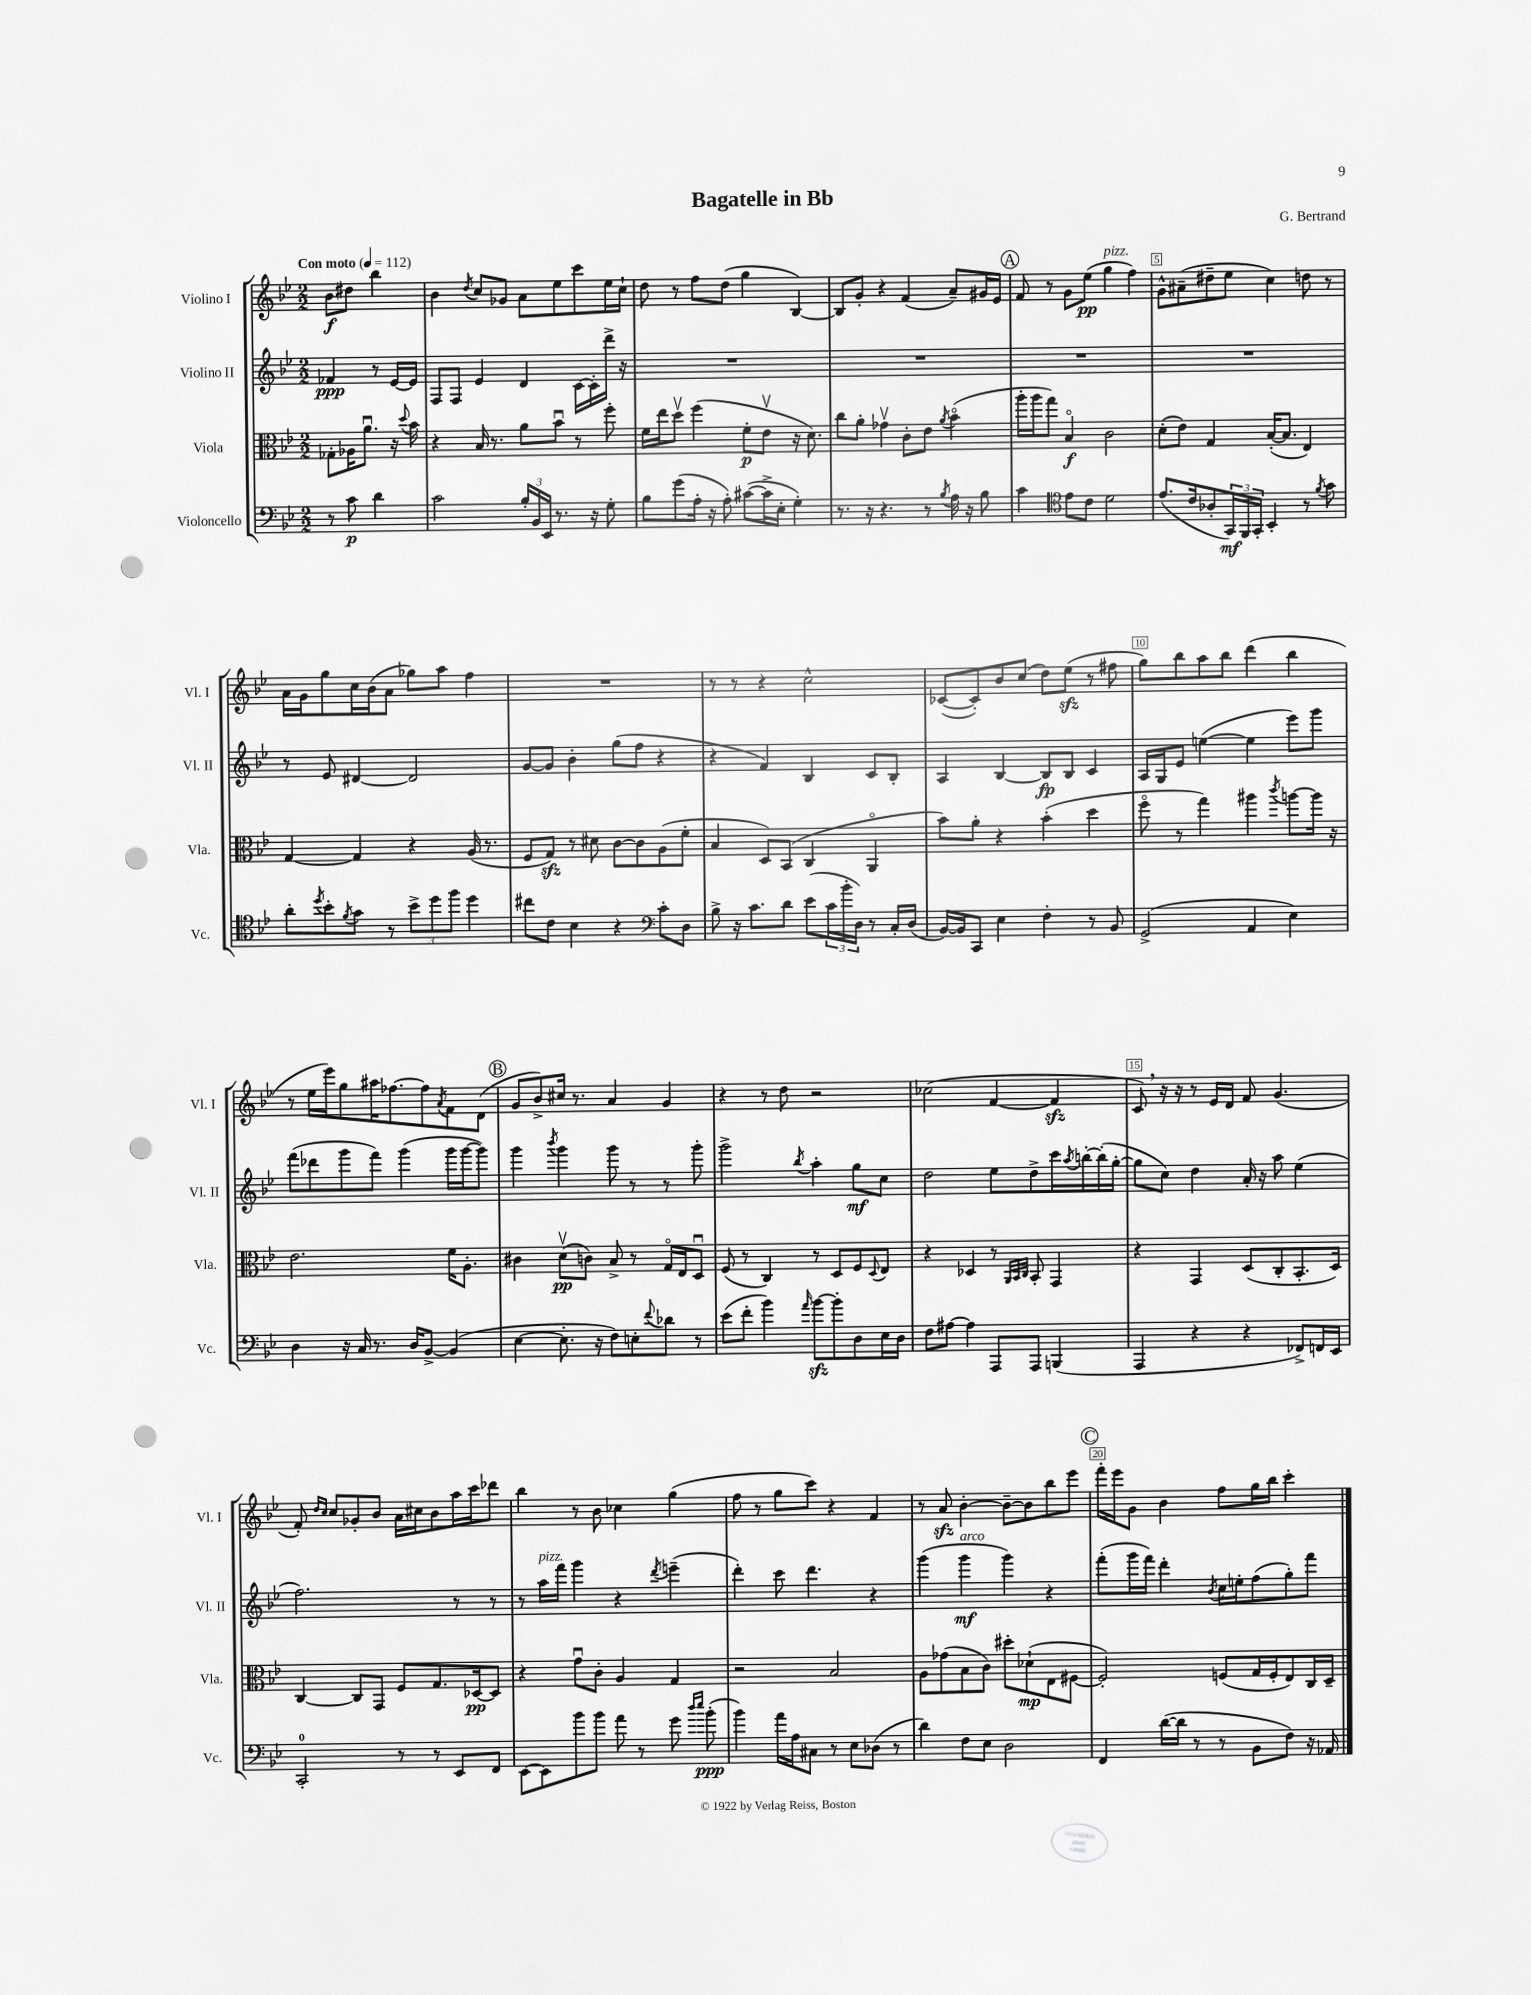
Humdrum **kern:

**kern	**dynam	**kern	**dynam	**kern	**dynam	**kern	**dynam
*part4	*part4	*part3	*part3	*part2	*part2	*part1	*part1
*staff4	*staff4	*staff3	*staff3	*staff2	*staff2	*staff1	*staff1
*I"Violoncello	*	*I"Viola	*	*I"Violino II	*	*I"Violino I	*
*I'Vc.	*	*I'Vla.	*	*I'Vl. II	*	*I'Vl. I	*
*clefF4	*	*clefC3	*	*clefG2	*	*clefG2	*
*k[b-e-]	*	*k[b-e-]	*	*k[b-e-]	*	*k[b-e-]	*
*M2/2	*	*M2/2	*	*M2/2	*	*M2/2	*
*MM112	*	*MM112	*	*MM112	*	*MM112	*
=	=	=	=	=	=	=	=
!	!	!	!	!	!	!LO:TX:a:B:t=Con moto	!
8r	.	8G-X'\L	.	4f-X/	ppp	8b-\L	f
8c\	p	16A-X\K	.	.	.	8dd#X\J	.
.	.	8.au\J	.	.	.	.	.
4d\	.	.	.	8r	.	4bb-\	.
.	.	16r	.	[16e-/LL	.	.	.
.	.	8qqdd/	.	.	.	.	.
.	.	16b-\	.	16e-/JJ]	.	.	.
=1	=1	=1	=1	=1	=1	=1	=1
2c\	.	4r	.	8F/L	.	4b-\	.
.	.	.	.	8F/J	.	.	.
.	.	.	.	.	.	8qdd/	.
.	.	16B-/	.	4e-/	.	8cc/L	.
.	.	8.r	.	.	.	.	.
.	.	.	.	.	.	8g-X/J	.
24B-'/LL	.	8a\L	.	4d/	.	8a\L	.
24BB-/	.	.	.	.	.	.	.
24EE-/JJ	.	.	.	.	.	.	.
8.r	.	8b-u\J	.	.	.	8ee-\	.
.	.	8r	.	[16c\LL	.	8ccc\	.
16r	.	.	.	16c'\]	.	.	.
8G'\	.	8ff'\	.	16ddd^\JJ	.	16ee-\L	.
.	.	.	.	16r	.	16cc`\JJ	.
=2	=2	=2	=2	=2	=2	=2	=2
8B-\L	.	16f\LL	.	1r	.	8dd\	.
.	.	16ee-\J	.	.	.	.	.
(8g\	.	8ddv\J	.	.	.	8r	.
16A'\Jk	.	(4ff\	.	.	.	8ff\L	.
16r	.	.	.	.	.	.	.
8A'\)	.	.	.	.	.	(8dd\J	.
([8c#X\L	.	8f'\L	p	.	.	4gg\	.
16c#^\L]	.	8e-v\J	.	.	.	.	.
16E-'\JJ	.	.	.	.	.	.	.
4G'\)	.	16r	.	.	.	[4B-/)	.
.	.	8.d\)	.	.	.	.	.
=3	=3	=3	=3	=3	=3	=3	=3
8.r	.	8cc\L	.	1r	.	8B-/L]	.
.	.	8a'\J	.	.	.	8g'/J	.
16r	.	.	.	.	.	.	.
4.r	.	4g-Xv\	.	.	.	4r	.
.	.	8c'\L	.	.	.	(4f/	.
8r	.	8e-\J	.	.	.	.	.
8qB-/	.	8qa/	.	.	.	.	.
16A\	.	(4b-\	.	.	.	8a~/L)	.
16r	.	.	.	.	.	.	.
8B-\	.	.	.	.	.	16g#X/L	.
.	.	.	.	.	.	16e-/JJ	.
!!LO:REH:place=s1:t=A
=4	=4	=4	=4	=4	=4	=4	=4
4c\	.	16aa'\LL	.	1r	.	8f/	.
.	.	16aa\J	.	.	.	.	.
.	.	8gg\J)	.	.	.	8r	.
*clefC4	*	*	*	*	*	*	*
8e-\L	.	4B-/	f	.	.	8g\L	.
8c\J	.	.	.	.	.	(8ee-\J	pp
!	!	!	!	!	!	!LO:TX:a:i:t=pizz.	!
2d\	.	2c\	.	.	.	4gg\	.
.	.	.	.	.	.	4ff\)	.
=5	=5	=5	=5	=5	=5	=5	=5
(8.e-/L	.	(8d'\L	.	1r	.	8g^^\L	.
.	.	8e-\J)	.	.	.	(8a#X~\	.
16c/k	.	.	.	.	.	.	.
8A-X'/	.	4G/	.	.	.	8dd#X~\	.
24GG/L)	mf	.	.	.	.	8ee-\J	.
24FF/	.	.	.	.	.	.	.
24GG'/JJ	.	.	.	.	.	.	.
4BB-'/	.	([16B-'/KL	.	.	.	4cc\)	.
.	.	8.B-/J]	.	.	.	.	.
8r	.	4E-/)	.	.	.	8ddn\	.
8qf/	.	.	.	.	.	.	.
8g\	.	.	.	.	.	8r	.
!!LO:LB:g=z
=6	=6	=6	=6	=6	=6	=6	=6
8a'\L	.	[4G/	.	8r	.	16a\LL	.
.	.	.	.	.	.	16g\J	.
8qdd/	.	.	.	.	.	.	.
8b-'\	.	.	.	8e-/	.	8gg\	.
8qf/	.	.	.	.	.	.	.
8g\J	.	4G/]	.	[4d#X/	.	16cc\L	.
.	.	.	.	.	.	(16b-\J	.
8r	.	.	.	.	.	8a\J	.
12b-^\L	.	4r	.	2d#/]	.	8gg-X\L)	.
12dd\	.	.	.	.	.	.	.
.	.	.	.	.	.	8aa\J	.
12ff\J	.	.	.	.	.	.	.
4dd\	.	(16A/	.	.	.	4ff\	.
.	.	8.r	.	.	.	.	.
=7	=7	=7	=7	=7	=7	=7	=7
8cc#X\L	.	8F/L	.	[8g/L	.	1r	.
8c\J	.	8Gzz/J)	.	8g/J]	.	.	.
4B-\	.	8r	.	4b-'\	.	.	.
.	.	8d#X\	.	.	.	.	.
4r	.	[8c\L	.	(8gg\L	.	.	.
.	.	8c\]	.	8ff\J	.	.	.
*clefF4	*	*	*	*	*	*	*
8c'\L	.	(8A\	.	4r	.	.	.
8D\J	.	8f'\J	.	.	.	.	.
=8	=8	=8	=8	=8	=8	=8	=8
8B-^\	.	4B-/	.	4r	.	8r	.
16r	.	.	.	.	.	8r	.
8.c\L	.	.	.	.	.	.	.
.	.	8D/L)	.	4f/)	.	4r	.
8d\J	.	(8BB-/J	.	.	.	.	.
(8e-\L	.	4C/	.	4B-/	.	2cc^^\	.
24c\L	.	.	.	.	.	.	.
24b-'\	.	.	.	.	.	.	.
24D\JJ)	.	.	.	.	.	.	.
8r	.	4AA/	.	8c/L	.	.	.
16C'/LL	.	.	.	8B-'/J	.	.	.
(16D/JJ	.	.	.	.	.	.	.
=9	=9	=9	=9	=9	=9	=9	=9
[16BB-/LL)	.	8b-\L)	.	4A/	.	([8c-X/L	.
16BB-/J]	.	.	.	.	.	.	.
8CC/J	.	8a'\J	.	.	.	8c-'/])	.
4E-\	.	4r	.	[4B-/	.	8b-/	.
.	.	.	.	.	.	(8cc/J	.
4F'\	.	(4b-'\	.	8B-/L]	fp	8dd\L)	.
.	.	.	.	8B-/J	.	(8ee-zz\J	.
8r	.	4dd\	.	4c/	.	8r	.
8BB-/	.	.	.	.	.	8ff#X\	.
=10	=10	=10	=10	=10	=10	=10	=10
(2GG^/	.	8ff\	.	16A/LL	.	8gg\L)	.
.	.	.	.	16G/J	.	.	.
.	.	8r	.	8e-/J	.	8bb-\	.
.	.	4gg\)	.	([4een\	.	8aa\	.
.	.	.	.	.	.	8bb-\J	.
4AA/	.	4aa#X\	.	4ee\]	.	(4ddd\	.
.	.	8qccc/	.	.	.	.	.
4E-\)	.	[8aan\L	.	8eee-\L)	.	4bb-\	.
.	.	16aa\Jk]	.	8ggg\J	.	.	.
.	.	16r	.	.	.	.	.
!!LO:LB:g=z
=11	=11	=11	=11	=11	=11	=11	=11
4D\	.	2.e-\	.	(8fff\L	.	8r	.
.	.	.	.	8ddd-X\	.	16ee-\LL	.
.	.	.	.	.	.	16eee-\J)	.
16r	.	.	.	8ggg\	.	8gg\	.
16C/	.	.	.	.	.	.	.
8.r	.	.	.	8fff\J)	.	16aa#X\K	.
.	.	.	.	.	.	[8.ff-X\	.
.	.	.	.	(4ggg\	.	.	.
16D/KL	.	.	.	.	.	.	.
[8BB-^/J	.	.	.	.	.	8ff-\]	.
.	.	.	.	.	.	8qa/	.
(4BB-/]	.	16f\KL	.	16ggg\LL	.	8f\	.
.	.	8.A'\J	.	[16ggg\J	.	.	.
.	.	.	.	8ggg\J])	.	(8d\J	.
!!LO:REH:place=s1:t=B
=12	=12	=12	=12	=12	=12	=12	=12
[4E-\	.	4c#X\	.	4ggg\	.	8g/L	.
.	.	.	.	.	.	8b-^/)	.
.	.	.	.	8qbbb-/	.	.	.
8.E-'\]	.	(8dv\L	pp	4ggg\	.	16cc#X/Jk	.
.	.	.	.	.	.	8.r	.
.	.	8cn\J)	.	.	.	.	.
16r	.	.	.	.	.	.	.
8F\L)	.	8B-^/	.	8ggg\	.	4a/	.
8En'\	.	8r	.	8r	.	.	.
8qqf/	.	.	.	.	.	.	.
8d-X\J	.	16G/LL	.	8r	.	4g/	.
.	.	16E-/J	.	.	.	.	.
8r	.	8Du/J	.	8ggg'\	.	.	.
=13	=13	=13	=13	=13	=13	=13	=13
(8e-\L	.	(8F/	.	2ggg^\	.	4r	.
8f'\J	.	8r	.	.	.	.	.
4b-\)	.	4C/)	.	.	.	8r	.
.	.	.	.	.	.	8dd\	.
16qqa/	.	.	.	8qbb-/	.	.	.
[8b-zz\L	.	8r	.	4aa'\	.	2r	.
8b-'\]	.	8D/L	.	.	.	.	.
8D\	.	8F/	.	8gg\L	mf	.	.
.	.	8qqD/	.	.	.	.	.
16E-\L	.	8E-/J	.	8cc\J	.	.	.
16D\JJ	.	.	.	.	.	.	.
=14	=14	=14	=14	=14	=14	=14	=14
8F\L	.	4r	.	2dd\	.	(2cc-X\	.
[8A#X\J	.	.	.	.	.	.	.
4A#\]	.	4D-X/	.	.	.	.	.
8AAA/L	.	8r	.	8ee-\L	.	[4f/	.
.	.	32qqAA/LLL	.	.	.	.	.
.	.	32qqBB-/	.	.	.	.	.
.	.	32qqC/JJJ	.	.	.	.	.
8AAA/J	.	8BB-'/	.	8dd^\	.	.	.
(4BBBn/	.	4GG/	.	16ccc\L	.	4fzz/]	.
.	.	.	.	8qaa/	.	.	.
.	.	.	.	[16bbn'\	.	.	.
.	.	.	.	(16bb'\]	.	.	.
.	.	.	.	[16gg'\JJ	.	.	.
=15	=15	=15	=15	=15	=15	=15	=15
4AAA/	.	4r	.	8gg\L]	.	8c,/)	.
.	.	.	.	8cc\J)	.	16r	.
.	.	.	.	.	.	16r	.
4r	.	4GG/	.	4dd\	.	8r	.
.	.	.	.	.	.	16e-/LL	.
.	.	.	.	.	.	16d/JJ	.
4r	.	(8D/L	.	16a'/	.	8f/	.
.	.	.	.	16r	.	.	.
.	.	8C'/	.	8aa\	.	(4.g/	.
8FF-X^/L)	.	8.BB-'/	.	(4ee-\	.	.	.
16FFn/L	.	.	.	.	.	.	.
16EE-/JJ	.	16D/Jk)	.	.	.	.	.
!!LO:LB:g=z
=16	=16	=16	=16	=16	=16	=16	=16
2CC'/	.	[4C/	.	2.ff\)	.	8f'/)	.
.	.	.	.	.	.	16qqdd/LL	.
.	.	.	.	.	.	16qqcc/JJ	.
.	.	.	.	.	.	8cc/L	.
.	.	8C/L]	.	.	.	8g-X'/	.
.	.	8GG/J	.	.	.	8b-/J	.
8r	.	8F/L	.	.	.	16a\LL	.
.	.	.	.	.	.	16cc#X\J	.
8r	.	8.G/	.	.	.	8b-\	.
8EE-/L	.	.	.	8r	.	16aa\L	.
.	.	[16D-X/k	pp	.	.	16ccc\J	.
8FF/J	.	8D-/J]	.	8r	.	8ddd-X\J	.
=17	=17	=17	=17	=17	=17	=17	=17
[8EE-\L	.	4r	.	8r	.	4bb-\	.
!	!	!	!	!LO:TX:a:i:t=pizz.	!	!	!
8EE-\]	.	.	.	16aa\LL	.	.	.
.	.	.	.	16fff\JJ	.	.	.
8b-\	.	8gu\L	.	4ggg\	.	8r	.
8b-\J	.	8c'\J	.	.	.	8b-\	.
8a\	.	4A/	.	4r	.	4cc-X\	.
8r	.	.	.	.	.	.	.
.	.	.	.	8qddd/	.	.	.
8g\	.	4G/	.	(4eeen~\	.	(4gg\	.
16qqdd/LL	.	.	.	.	.	.	.
16qqee-/JJ	.	.	.	.	.	.	.
(8b-'\	ppp	.	.	.	.	.	.
=18	=18	=18	=18	=18	=18	=18	=18
4b-\)	.	2r	.	4ddd'\)	.	8ff\	.
.	.	.	.	.	.	8r	.
16a\LL	.	.	.	8ccc\	.	8gg\L	.
16A\J	.	.	.	.	.	.	.
8C#X\J	.	.	.	4.ddd\	.	8ccc\J)	.
8r	.	2B-/	.	.	.	4r	.
8E-\L	.	.	.	.	.	.	.
(8D-X\J	.	.	.	4r	.	4f/	.
8r	.	.	.	.	.	.	.
=19	=19	=19	=19	=19	=19	=19	=19
4d\)	.	8A\L	.	(4ggg\	.	8r	.
.	.	(8g-X\	.	.	.	8azz/	.
!	!	!	!	!LO:TX:a:i:t=arco	!	!	!
8F\L	.	8B-\	.	4ggg\	mf	[4b-'\	.
8E-\J	.	8c\J)	.	.	.	.	.
2D\	.	8dd#X'\L	.	4ggg\)	.	8b-~\L_	.
.	.	(8d-X`\	mp	.	.	8b-\]	.
.	.	8E-\	.	4r	.	8bb-\	.
.	.	[8F#X\J	.	.	.	8eee-\J	.
!!LO:REH:place=s1:t=C
=20	=20	=20	=20	=20	=20	=20	=20
4FF/	.	2F#'/])	.	(8fff'\L	.	16fff'\LL	.
.	.	.	.	.	.	16eee-\J	.
.	.	.	.	16ggg\L	.	8g\J	.
.	.	.	.	16fff\JJ)	.	.	.
([16d\LL	.	.	.	4ddd'\	.	4b-\	.
16d\JJ]	.	.	.	.	.	.	.
8r	.	.	.	.	.	.	.
.	.	.	.	8qb-/	.	.	.
8r	.	(8Fn/L	.	16cc\LL	.	8ff\L	.
.	.	.	.	16een'\J	.	.	.
8BB-\L	.	16G/L	.	(8ff\	.	16gg\L	.
.	.	16F'/J	.	.	.	16bb-\JJ	.
8F\J)	.	8E-/)	.	8gg'\)	.	4ccc'\	.
16r	.	16C/L	.	8fff\J	.	.	.
16AA-X/	.	16D~/JJ	.	.	.	.	.
==	==	==	==	==	==	==	==
*-	*-	*-	*-	*-	*-	*-	*-
